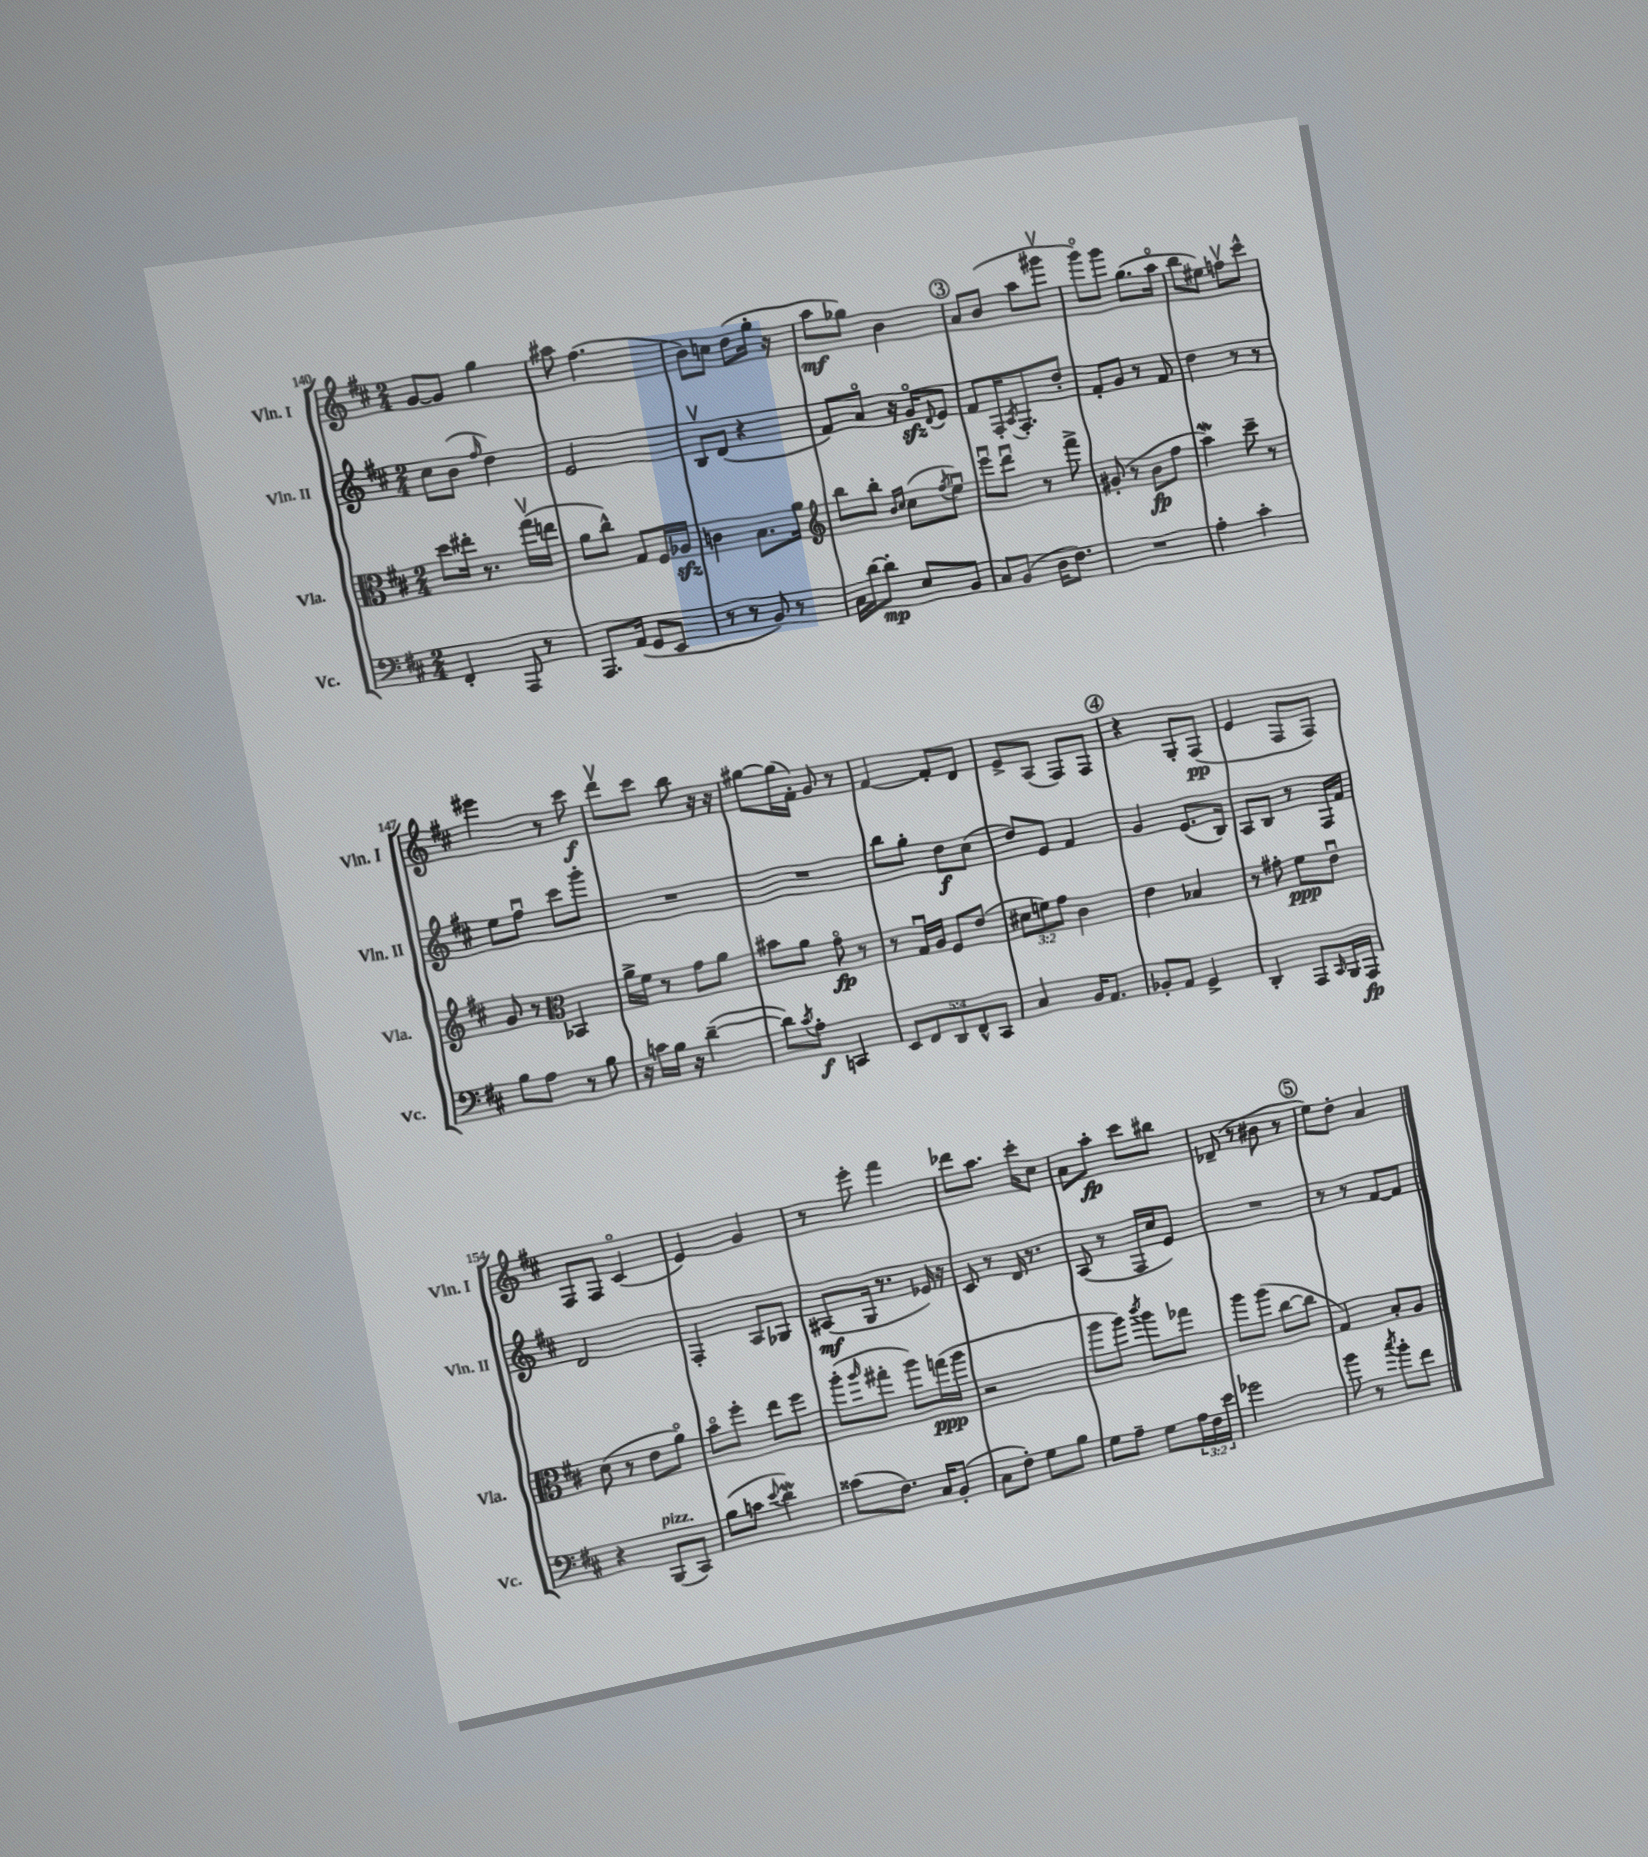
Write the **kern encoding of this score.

**kern	**dynam	**kern	**dynam	**kern	**dynam	**kern	**dynam
*part4	*part4	*part3	*part3	*part2	*part2	*part1	*part1
*staff4	*staff4	*staff3	*staff3	*staff2	*staff2	*staff1	*staff1
*I"Vc.	*	*I"Vla.	*	*I"Vln. II	*	*I"Vln. I	*
*I'Vc.	*	*I'Vla.	*	*I'Vln. II	*	*I'Vln. I	*
*clefF4	*	*clefC3	*	*clefG2	*	*clefG2	*
*k[f#c#]	*	*k[f#c#]	*	*k[f#c#]	*	*k[f#c#]	*
*M2/4	*	*M2/4	*	*M2/4	*	*M2/4	*
=140	=140	=140	=140	=140	=140	=140	=140
4FF#'/	.	8dd\L	.	8cc#\L	.	[8g/L	.
.	.	16ee#X'\Jk	.	(8b\J	.	8g/J]	.
.	.	8.r	.	.	.	.	.
.	.	.	.	16qqff#/	.	.	.
8AAA/	.	.	.	4dd\)	.	4gg\	.
8r	.	(16ggv\LL	.	.	.	.	.
.	.	16een\JJ	.	.	.	.	.
=141	=141	=141	=141	=141	=141	=141	=141
8.AAA/L	.	8a\L	.	2e/	.	8aa#X\	.
.	.	8cc#^^\J)	.	.	.	(4.ff#\	.
(16AA/Jk	.	.	.	.	.	.	.
8GG/L	.	8G/L	.	.	.	.	.
8EE/J	.	16F#/L	.	.	.	.	.
.	.	16A-Xzz/JJ	.	.	.	.	.
=142	=142	=142	=142	=142	=142	=142	=142
8r	.	4cn\	.	8Bv/L	.	8b\L)	.
8r	.	.	.	(8d/J	.	8ccn\J	.
8BB/)	.	8.B\L	.	4r	.	(8dd\L	.
8r	.	.	.	.	.	16gg'\Jk	.
.	.	16a\Jk	.	.	.	16r	.
=143	=143	=143	=143	=143	=143	=143	=143
*	*	*clefG2	*	*	*	*	*
16C#\LL	.	8bb\L	.	8f#/L)	.	8aa\L	mf
[16d\J	.	.	.	.	.	.	.
8d'\J]	mp	8bb'\J	.	8a/J	.	8gg-X\J)	.
.	.	16qqb/LL	.	.	.	.	.
.	.	16qqcc#/JJ	.	.	.	.	.
8E/L	.	(8cc#\L	.	16r	.	4b\	.
.	.	.	.	16gzz/KL	.	.	.
.	.	8qff#/	.	8qqd/	.	.	.
8BB/J	.	8eeu\J)	.	8e/J	.	.	.
!!LO:REH:place=s1:t=3
=144	=144	=144	=144	=144	=144	=144	=144
8C#/L	.	8eeeu\L	.	8f#/L	.	8a/L	.
(8BB/J	.	8dddu\J	.	16F#'/K	.	(8b/J	.
.	.	.	.	8qA/	.	.	.
.	.	.	.	8.F#'/	.	.	.
16D\KL	.	8r	.	.	.	8aa\L	.
8.F#\J)	.	.	.	.	.	.	.
.	.	8fff#^\	.	8dd'/J	.	8ggg#Xv\J	.
=145	=145	=145	=145	=145	=145	=145	=145
2r	.	(8g#X'/	.	8f#'/L	.	8ggg\L)	.
.	.	8r	.	8g/J	.	8ggg\J	.
.	.	8b\L	fp	8r	.	(8.gg\L	.
.	.	8ff#\J	.	8f#/	.	.	.
.	.	.	.	.	.	16aa\Jk	.
=146	=146	=146	=146	=146	=146	=146	=146
4A'\	.	4aaW\)	.	4dd\	.	8bb\L	.
.	.	.	.	.	.	8ee#X\J)	.
4c#'\	.	8ccc#~\	.	8r	.	8ffnv\L	.
.	.	8r	.	8r	.	8ccc#^^\J	.
!!LO:LB:g=z
=147	=147	=147	=147	=147	=147	=147	=147
8B\L	.	8g/	.	8ee\L	.	4eee#X\	.
8A\J	.	8r	.	8ff#u\J	.	.	.
*	*	*clefC3	*	*	*	*	*
8r	.	4BB-X/	.	8ccc#\L	.	8r	.
8B\	.	.	.	8ggg'\J	.	8ccc#\	f
=148	=148	=148	=148	=148	=148	=148	=148
16r	.	16a^\LL	.	2r	.	8dddv\L	.
16cn\LL	.	16f#\JJ	.	.	.	.	.
16B\JJ	.	8r	.	.	.	8ccc#\J	.
16r	.	.	.	.	.	.	.
([4d~\	.	8g\L	.	.	.	8bb\	.
.	.	8a\J	.	.	.	16r	.
.	.	.	.	.	.	16r	.
=149	=149	=149	=149	=149	=149	=149	=149
8d\L])	.	8b#X\L	.	2r	.	[8gg#X\L	.
8qc#/	.	.	.	.	.	.	.
8A'\J	f	8a\J	.	.	.	(16gg#\L]	.
.	.	.	.	.	.	16f#'\JJ)	.
4CCn/	.	8g\	fp	.	.	8g/	.
.	.	8r	.	.	.	8r	.
=150	=150	=150	=150	=150	=150	=150	=150
10EE/L	.	8r	.	8bb\L	.	[4f#/	.
10FF#/	.	.	.	.	.	.	.
.	.	16Gu/LL	.	8gg'\J	.	.	.
.	.	16A/JJ	.	.	.	.	.
10DD/	.	.	.	.	.	.	.
.	.	8F#/L	.	8dd\L	f	8f#'/L]	.
10FF#^^/	.	.	.	.	.	.	.
.	.	(8e/J	.	(8cc#\J	.	8d/J	.
10CC#/J	.	.	.	.	.	.	.
=151	=151	=151	=151	=151	=151	=151	=151
4C#/	.	12d#X\L	.	8dd/L)	.	8e^/L	.
.	.	12fn\)	.	.	.	.	.
.	.	.	.	8e/J	.	(8A/J	.
.	.	12g\J	.	.	.	.	.
16BB/KL	.	4c#\	.	4f#/	.	8F#/L)	.
8.AA/J	.	.	.	.	.	.	.
.	.	.	.	.	.	8F#/J	.
!!LO:REH:place=s1:t=4
=152	=152	=152	=152	=152	=152	=152	=152
8BB-X'/L	.	4e\	.	4g/	.	4r	.
8AA/J	.	.	.	.	.	.	.
4GG^/	.	4B-X/	.	(8.e/L	.	8G'/L	.
.	.	.	.	.	.	(8F#/J	pp
.	.	.	.	16B/Jk)	.	.	.
=153	=153	=153	=153	=153	=153	=153	=153
4DD'/	.	8r	.	8A/L	.	4e/	.
.	.	8g#X'\	.	8B/J	.	.	.
8AAA/L	.	8f#\L	ppp	8r	.	8F#/L	.
16qqCC#/	.	.	.	.	.	.	.
16BBB/L	.	8eu\J	.	16F#/LL	.	8F#/J)	.
16AAA/JJ	fp	.	.	16f#/JJ	.	.	.
!!LO:LB:g=z
=154	=154	=154	=154	=154	=154	=154	=154
4r	.	(8d\	.	2d/	.	8F#/L	.
.	.	8r	.	.	.	8F#/J	.
!LO:TX:a:i:t=pizz.	!	!	!	!	!	!	!
(8BBB/L	.	8e\L	.	.	.	(4c#/	.
8CC#/J)	.	8a\J)	.	.	.	.	.
=155	=155	=155	=155	=155	=155	=155	=155
(8B\L	.	8b\L	.	4F#'/	.	4e/)	.
8cn\J	.	8ff#'\J	.	.	.	.	.
8qqe/	.	.	.	.	.	.	.
4dw\)	.	8ee\L	.	8A/L	.	4g/	.
.	.	8ff#\J	.	8G-X/J	.	.	.
=156	=156	=156	=156	=156	=156	=156	=156
(8c##X\L	.	(8aa'\L	.	(8A#X/L	mf	8r	.
.	.	16qqaa/	.	.	.	.	.
8.F#\J)	.	8gg#X'\J	.	16G/Jk	.	8eee'\	.
.	.	.	.	8.r	.	.	.
.	.	8aa\L)	.	.	.	4fff#\	.
16C#/KL	.	.	.	.	.	.	.
(8BB'/J	.	(16ggn\L	ppp	16e-X/)	.	.	.
.	.	16aa\JJ	.	16r	.	.	.
=157	=157	=157	=157	=157	=157	=157	=157
8C#\L	.	2r	.	8c#/	.	8ddd-X\L	.
8F#'\J)	.	.	.	8r	.	8.aa\J	.
8G\L	.	.	.	16d/	.	.	.
.	.	.	.	8.r	.	16ccc#'\KL	.
8B\J	.	.	.	.	.	8cc#\J	.
=158	=158	=158	=158	=158	=158	=158	=158
8G\L	.	8aa\L	.	(8A/	.	8a\L	.
8A~\J	.	8aa\J)	.	8r	.	8aa'\J	fp
.	.	8qccc#/	.	.	.	.	.
8G\L	.	8aa\L	.	16F#/LL	.	8ccc#\L	.
.	.	.	.	16cc#/J	.	.	.
24A\L	.	8gg-X\J	.	8e/J)	.	8bb#X\J	.
24F#\	.	.	.	.	.	.	.
24e\JJ	.	.	.	.	.	.	.
=159	=159	=159	=159	=159	=159	=159	=159
2g-X\	.	8aa\L	.	2r	.	(8d-X~/	.
.	.	(8aa\J	.	.	.	8r	.
.	.	[8cc#\L	.	.	.	8b#X\	.
.	.	8cc#\J]	.	.	.	8r	.
!!LO:REH:place=s1:t=5
=160	=160	=160	=160	=160	=160	=160	=160
8b\	.	4G/)	.	8r	.	8ee\L)	.
8r	.	.	.	8r	.	8dd'\J	.
8qcc#/	.	.	.	.	.	.	.
8b'\L	.	8B'/L	.	[8f#/L	.	4a/	.
8f#\J	.	8A/J	.	8f#/J]	.	.	.
==	==	==	==	==	==	==	==
*-	*-	*-	*-	*-	*-	*-	*-
